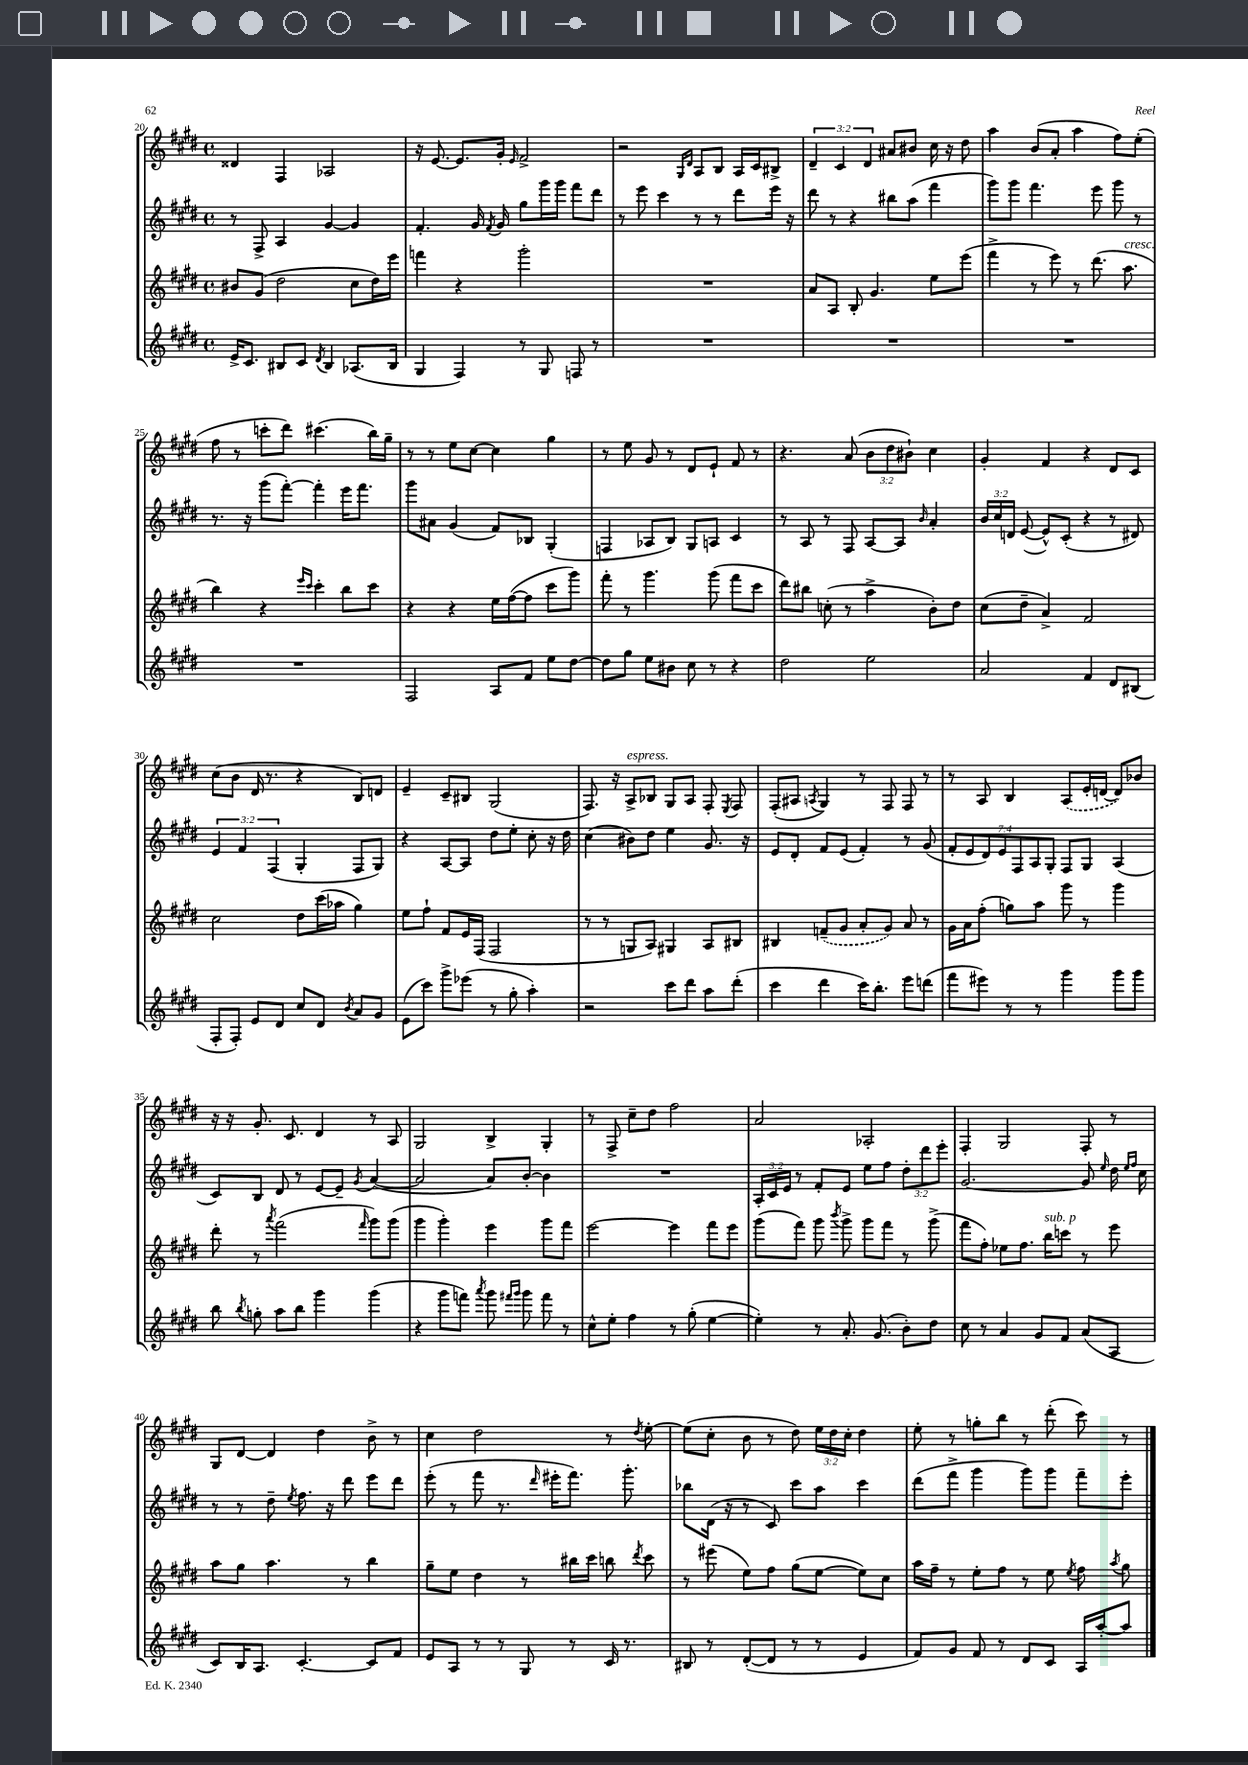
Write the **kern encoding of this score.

**kern	**kern	**kern	**kern
*part4	*part3	*part2	*part1
*staff4	*staff3	*staff2	*staff1
*clefG2	*clefG2	*clefG2	*clefG2
*k[f#c#g#d#]	*k[f#c#g#d#]	*k[f#c#g#d#]	*k[f#c#g#d#]
*M4/4	*M4/4	*M4/4	*M4/4
*met(c)	*met(c)	*met(c)	*met(c)
=20	=20	=20	=20
16e^/KL	8b#X/L	8r	4d##X/
8.c#/J	.	.	.
.	(8g#/J	8F#^/	.
8B#X/L	2dd#\	4A/	4F#/
8c#/J	.	.	.
8qd#/	.	.	.
4B#/	.	[4g#/	2A-X/
(8.A-X/L	8cc#\L	4g#/]	.
.	16dd#\L)	.	.
16B#/Jk	16eee\JJ	.	.
=21	=21	=21	=21
4G#/	4fffn\	4.f#'/	16r
.	.	.	[8.e/
4F#/)	4r	.	8.e/L]
.	.	16g#/	.
.	.	8qf#/	.
.	.	16g#/	16g#'/Jk
.	.	.	16qqe/
8r	2ggg#'\	8gg#\L	2f#^/
8G#/	.	16ggg#\L	.
.	.	16ggg#\JJ	.
8Fn/	.	8fff#\L	.
8r	.	8ddd#\J	.
=22	=22	=22	=22
1r	1r	8r	2r
.	.	8eee\	.
.	.	4ccc#\	.
.	.	.	16qqG#/LL
.	.	.	16qqd#/JJ
.	.	8r	8A/L
.	.	8r	8B/J
.	.	8ddd#\L	16A/LL
.	.	.	16c#/J
.	.	16eee\Jk	8B#X^/J
.	.	16r	.
=23	=23	=23	=23
1r	8a/L	8ddd#\	6d#~/
.	8A/J	8r	.
.	.	.	6c#/
.	8B'/	4r	.
.	.	.	6d#/
.	4.g#/	.	.
.	.	8bb#X\L	8a#X/L
.	.	(8aa\J	8b#X/J
.	8ee\L	4fff#\	16cc#\
.	.	.	16r
.	(8eee\J	.	8dd#\
=24	=24	=24	=24
1r	4fff#^\	8ggg#\L)	4aa\
.	.	8ggg#\J	.
.	8r	4.fff#\	(8b/L
.	8eee\)	.	8a'/J
.	8r	.	4aa\
.	(8.ddd#\	8eee\	.
.	.	8ggg#\	8ff#\L)
!	!LO:TX:a:i:t=cresc.	!	!
.	8.aa\	.	.
.	.	8r	(8ee'\J
!!LO:LB:g=z
=25	=25	=25	=25
1r	4bb\)	8.r	8ff#\
.	.	.	8r
.	.	16r	.
.	4r	(8ggg#\L	8cccn'\L
.	.	[8fff#'\J)	8ddd#\J)
.	16qqeee/LL	.	.
.	16qqccc#/JJ	.	.
.	4ccc#'\	4fff#'\]	(4.ccc#X\
.	8bb\L	16eee\KL	.
.	.	8.fff#\J	.
.	8ccc#\J	.	16bb\LL)
.	.	.	16gg#~\JJ
=26	=26	=26	=26
2F#/	4r	8ggg#\L	8r
.	.	8a#X\J	8r
.	4r	(4g#/	8ee\L
.	.	.	[8cc#\J
8A/L	16ee\LL	8f#/L)	4cc#\]
.	([16ff#\J	.	.
8f#/J	8ff#\J]	8B-X/J	.
8ee\L	8ccc#\L	(4G#'/	4gg#\
[8dd#\J	8ggg#\J)	.	.
=27	=27	=27	=27
8dd#\L]	8fff#'\	4Fn/	8r
8gg#\J	8r	.	8ee\
8ee\L	4.ggg#\	8A-X/L	8g#/
8b#X\J	.	8B/J)	8r
8cc#\	.	8G#/L	8d#/L
8r	(8ggg#\	8An/J	8e`/J
4r	8fff#\L	4c#/	8f#/
.	8ccc#\J	.	8r
=28	=28	=28	=28
2dd#\	8ddd#\L)	8r	4.r
.	8bb#X\J	8A/	.
.	(8ccn'\	8r	.
.	8r	8F#/	(8a/
2ee\	4aa^\	[8A/L	12b\L
.	.	.	12dd#\
.	.	8A/J]	.
.	.	.	12b#X`\J)
.	.	16qqb/	.
.	8b'\L)	4a'/	4cc#\
.	8dd#\J	.	.
=29	=29	=29	=29
2a/	(8cc#\L	24b/LL	4g#'/
.	.	24cc#/	.
.	.	24dn/JJ	.
.	8dd#~\J	([8e/	.
.	4a^/)	8e^^/L])	4f#/
.	.	(8c#'/J	.
4f#/	2f#/	4r	4r
8d#/L	.	8r	8d#/L
(8B#X/J	.	8d#X/)	8c#/J
!!LO:LB:g=z
=30	=30	=30	=30
8F#'/L	2cc#\	6e/	(8cc#\L
8F#'/J)	.	.	8b\J
.	.	6f#/	.
8e/L	.	.	16d#/
.	.	.	8.r
.	.	(6F#/	.
8d#/J	.	.	.
8cc#/L	8dd#\L	4G#'/	4r
8d#/J	(16ccc#\L	.	.
.	16aa-X\JJ	.	.
8qb/	.	.	.
8a/L	4gg#\)	8F#/L	8B/L)
8g#/J	.	8G#/J)	8dn/J
=31	=31	=31	=31
(8e\L	8ee\L	4r	4e~/
8ccc#\J)	8ff#`\J	.	.
8ggg#^\L	8f#/L	[8A/L	8c#~/L
(8eee-X\J	16e/L	8A/J]	8B#X/J
.	(16F#/JJ	.	.
8r	2F#/	8dd#\L	(2G#/
8gg#'\	.	8ee'\J	.
4aa'\)	.	8cc#'\	.
.	.	16r	.
.	.	16dd#\	.
=32	=32	=32	=32
2r	8r	(4cc#\	8.F#/)
.	8r	.	.
.	.	.	16r
!	!	!	!LO:TX:a:i:t=espress.
.	8Gn/L	8b#X\L)	8A^/L
.	8A/J)	8dd#\J	8B-X/J
8ccc#\L	4G#X/	4ee\	8G#/L
8ddd#\J	.	.	8A/J
8aa\L	8A/L	8.g#/	8F#'/
.	.	.	8qE/
(8ddd#'\J	8B#X/J	.	8F#/
.	.	16r	.
=33	=33	=33	=33
4ccc#\	4B#X/	8e/L	(8F#'/L
.	.	8d#'/J	8A#X/J
.	.	.	8qAn/
4ddd#\	(8fn~/L	8f#/L	4G#/)
.	8g#/J	(8e/J	.
16ccc#\KL)	8a'/L	4f#'/)	8r
8.bb'\J	.	.	.
.	8g#/J)	.	8F#/
8eee\L	8a/	8r	8F#/
(8dddn\J	8r	(8g#/	8r
=34	=34	=34	=34
8fff#\L	16g#\LL	14f#'/L	8r
.	16a\J	.	.
.	.	14e/	.
8eee#X\J)	(8ff#'\J	.	8A/
.	.	14d#/)	.
.	.	14e/	.
8r	8ggn\L)	.	4B/
.	.	14F#/	.
.	.	14A/	.
8r	8aa\J	.	.
.	.	14G#'/J	.
4ggg#\	8ggg#\	8F#/L	(8A/L
.	8r	8G#/J	16e'/L
.	.	.	[16dn/JJ
8ggg#\L	4ggg#\	(4A/	8d/L])
8ggg#\J	.	.	8b-X/J
!!LO:LB:g=z
=35	=35	=35	=35
8bb\	8ddd#'\	8c#/L)	16r
.	.	.	16r
8qbb/	.	.	.
8ggn'\	8r	8B/J	8.g#'/
.	8qaaa/	.	.
8aa\L	(2fff#\	8d#/	.
.	.	.	8.c#/
8bb\J	.	8r	.
4ggg#\	.	[8e/L	4d#/
.	.	8e~/J]	.
.	16qqfff#/	8qg#/	.
(4ggg#\	8ggg#\L)	([4a/	8r
.	(8ggg#\J	.	8A/
=36	=36	=36	=36
4r	4ggg#\	2a/]	2G#/
8ggg#\L	4ggg#'\)	.	.
8fffn\J)	.	.	.
8qaaa/	.	.	.
8ggg#\	4eee\	8a/L)	4B^/
16qqfff#X/LL	.	.	.
16qqggg#/JJ	.	.	.
8ggg#\	.	[8b'/J	.
8fff#\	8ggg#\L	4b\]	4G#'/
8r	8fff#\J	.	.
=37	=37	=37	=37
8cc#^^\L	[2eee\	1r	8r
8ee'\J	.	.	8F#^/
4ff#\	.	.	8cc#~\L
.	.	.	8dd#\J
8r	4eee\]	.	2ff#\
(8gg#'\	.	.	.
[4ee\	8fff#\L	.	.
.	8eee\J	.	.
=38	=38	=38	=38
4ee'\])	(8ggg#\L	24A'/LL	2a/
.	.	24c#/	.
.	.	24e/JJ	.
.	8fff#\J)	8r	.
8r	8ggg#\	8f#'/L	.
.	8qbbb/	.	.
8.a'/	8ggg#^\	8e/J	.
.	8ggg#\L	8ee\L	2A-X'/
(8.g#/	.	.	.
.	8fff#\J	8ff#\J	.
8b'\L)	8r	12dd#'\L	.
.	.	12ddd#\	.
8dd#\J	(8ggg#^\	.	.
.	.	12eee'\J	.
=39	=39	=39	=39
8cc#\	8fff#\L	[2.g#/	4F#'/
8r	8ff#'\J)	.	.
4a/	8ee-X\L	.	2G#/
.	8.ff#\J	.	.
8g#/L	.	.	.
!	!LO:TX:a:i:t=sub. p	!	!
.	16bb\KL	.	.
8f#/J	8cccn\J	.	.
(8a/L	8r	8g#/]	8F#'/
.	.	16qqee/	.
8A/J	8eee\	16dd#\	8r
.	.	16qqee/LL	.
.	.	16qqff#/JJ	.
.	.	16cc#\	.
!!LO:LB:g=z
=40	=40	=40	=40
8c#/L)	8aa\L	8r	8G#/L
16B/K	8gg#\J	8r	[8d#/J
8.A/J	.	.	.
.	4.aa\	8dd#~\	4d#/]
.	.	8qee/	.
[4.c#'/	.	8.ff#\	.
.	.	.	4dd#\
.	.	16r	.
.	8r	8ddd#\	.
8c#/L]	4bb\	8eee\L	8b^\
8f#/J	.	8ddd#\J	8r
=41	=41	=41	=41
8e/L	8gg#~\L	(8eee'\	4cc#\
8A/J	8ee\J	8r	.
8r	4dd#\	8fff#\	2dd#\
8r	.	8.r	.
8G#/	8r	.	.
.	.	16qqddd#/	.
.	.	16eee#X'\KL	.
8r	16bb#X\LL	8.fff#\J)	.
.	16ccc#\JJ	.	.
16c#/	8bbn\	.	8r
8.r	.	8.ggg#'\	.
.	8qddd#/	.	8qdd#/
.	8ccc#\	.	[8ee'\
=42	=42	=42	=42
8B#X/	8r	8bb-X\L	(8ee\L]
8r	(8eee#X\	(16d#\Jk	8cc#'\J
.	.	16r	.
([8d#'/L	8ee\L)	8r	8b\
8d#/J]	8ff#\J	8c#/)	8r
8r	(8gg#\L	8ccc#\L	8dd#\)
8r	[8ee\J	8aa\J	24ee\LL
.	.	.	24dd#\
.	.	.	24cc#'\JJ
4e/	8ee\L])	4ccc#\	4dd#\
.	8cc#\J	.	.
=43	=43	=43	=43
8f#/L)	16aa\LL	(8ddd#\L	8ee'\
.	16ff#~\JJ	.	.
8g#/J	8r	8fff#^\J	8r
8f#/	8ee'\L	4ggg#\	8ggn'\L
8r	8ff#\J	.	8bb\J
8d#/L	8r	8ggg#\L)	8r
8c#/J	8ee\	8ggg#\J	(8ddd#'\
.	8qee/	.	.
16A/LL	8ff#\	8fff#~\L	8ccc#\)
[16aa'/J	.	.	.
.	8qaa/	.	.
8aa/J]	8gg#\	8eee'\J	8r
==	==	==	==
*-	*-	*-	*-
